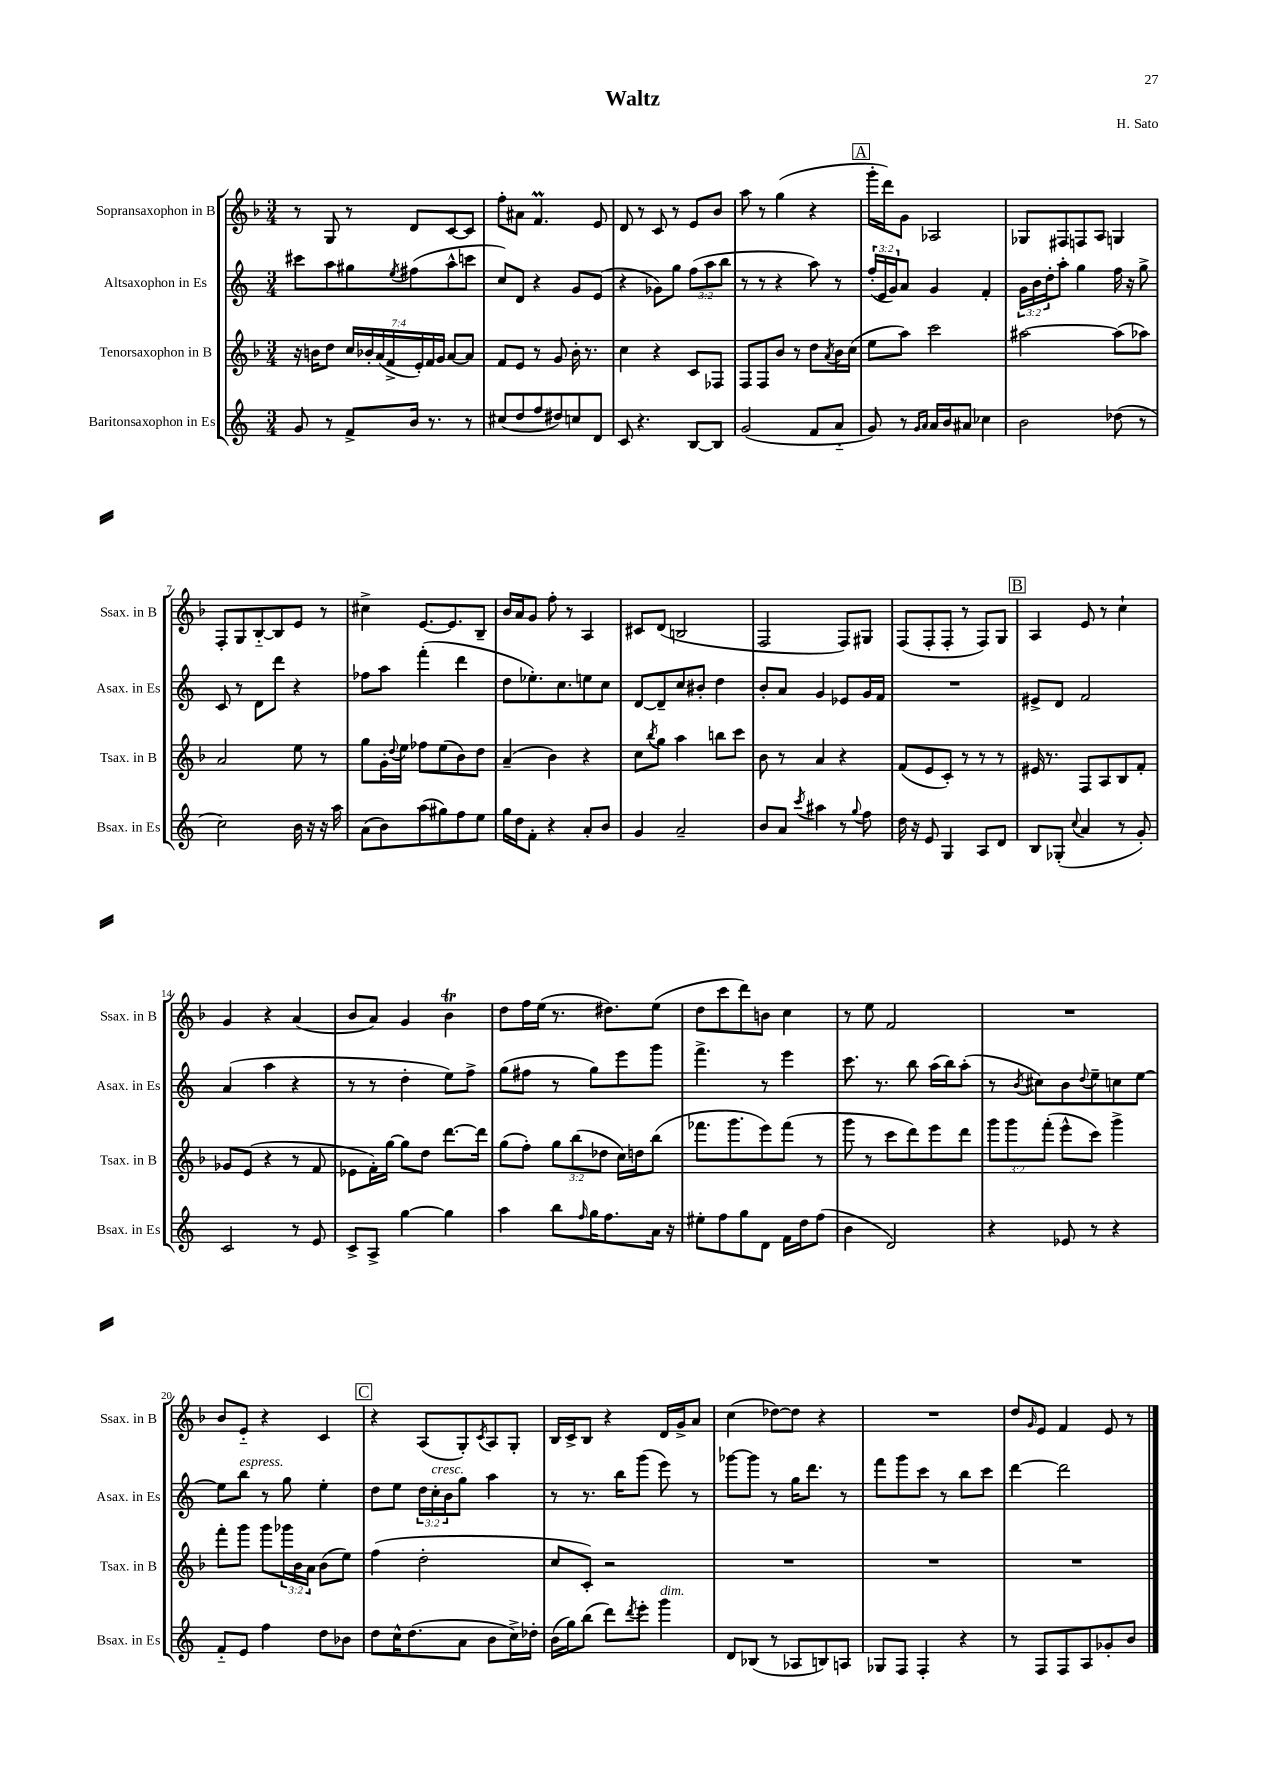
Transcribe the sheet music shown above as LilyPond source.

\header { title = "Waltz" composer = "H. Sato" }
<<
\new StaffGroup <<
\new Staff = "s0" \with { instrumentName = "Sopransaxophon in B" shortInstrumentName = "Ssax. in B" } {
    \clef treble \key f \major \numericTimeSignature \time 3/4
    r8 g8 r8 d'8 c'8~ c'8 |
    f''8-. ais'8 f'4.\prall e'8 |
    d'8 r8 c'8 r8 e'8 bes'8 |
    a''8 r8 g''4( r4 |
    \mark \markup { \box "A" } g'''16-. d'''16) g'8 aes2 |
    ges8 fis8 f8 a8 g4 |
    f8-. g8 bes8~-_ bes8 e'8 r8 |
    cis''4-> e'8.~ e'8. bes8-- |
    bes'16 a'16 g'8 f''8-. r8 a4 |
    cis'8 d'8( b2 |
    f2 f8) gis8 |
    f8( f8-. f8-. r8 f8) g8 |
    \mark \markup { \box "B" } a4 e'8 r8 c''4-! |
    g'4 r4 a'4( |
    bes'8 a'8) g'4 bes'4\trill |
    d''8 f''16 e''16( r8. dis''8.) e''8( |
    d''8 c'''8 d'''8) b'8 c''4 |
    r8 e''8 f'2 |
    R2. |
    bes'8 e'8-_ r4 c'4 |
    \mark \markup { \box "C" } r4 a8( g8-.) \acciaccatura { c'8 } a8 g8-. |
    bes16 c'16-> bes8 r4 d'16 g'16-> a'8 |
    c''4( des''8~) des''8 r4 |
    R2. |
    d''8 \grace { g'16 } e'8 f'4 e'8 r8 \bar "|." |
}
\new Staff = "s1" \with { instrumentName = "Altsaxophon in Es" shortInstrumentName = "Asax. in Es" } {
    \clef treble \key c \major \numericTimeSignature \time 3/4 \override Staff.TupletNumber.text = #tuplet-number::calc-fraction-text
    cis'''8 a''8 gis''8 \acciaccatura { e''8 } fis''8( a''8-^ c'''8 |
    c''8) d'8 r4 g'8 e'8( |
    r4 ges'8) g''8 \tuplet 3/2 { f''8( a''8 b''8 } |
    r8 r8 r4 a''8) r8 |
    \mark \markup { \box "A" } \tuplet 3/2 { f''16-.( e'16 g'16) } a'8 g'4 f'4-. |
    \tuplet 3/2 { g'16 b'16 d''16-. } a''8-. g''4 f''16 r16 g''8-> |
    c'8 r8 d'8 d'''8 r4 |
    fes''8 a''8 f'''4-.( d'''4 |
    d''8 ees''8.-.) c''8. e''8 c''8 |
    d'8~ d'8-- c''8 bis'8-. d''4 |
    b'8-. a'8 g'4 ees'8 g'16 f'16 |
    R2. |
    \mark \markup { \box "B" } eis'8-> d'8 f'2 |
    a'4( a''4 r4 |
    r8 r8 d''4-. e''8) f''8-> |
    g''8( fis''8 r8 g''8) e'''8 g'''8 |
    f'''4.-> r8 e'''4 |
    c'''8. r8. b''8 a''16( b''16) a''8-.( |
    r8 \acciaccatura { b'8 } cis''8) b'8 \appoggiatura { d''8 } e''8-- c''8 e''8~ |
    e''8 b''8^\markup { \italic "espress." } r8 g''8 e''4-. |
    \mark \markup { \box "C" } d''8 e''8 \tuplet 3/2 { d''16 c''16-.^\markup { \italic "cresc." } b'16 } g''8 a''4 |
    r8 r8. b''16 g'''8( e'''8) r8 |
    ges'''8~ ges'''8 r8 g''16 d'''8. r8 |
    f'''8 g'''8 c'''8 r8 b''8 c'''8 |
    d'''4~ d'''2 \bar "|." |
}
\new Staff = "s2" \with { instrumentName = "Tenorsaxophon in B" shortInstrumentName = "Tsax. in B" } {
    \clef treble \key f \major \numericTimeSignature \time 3/4 \override Staff.TupletNumber.text = #tuplet-number::calc-fraction-text
    r16 b'16 d''8 \tuplet 7/4 { c''16 bes'16-. a'16( f'16-> e'16-.) f'16 g'16 } a'8~ a'8 |
    f'8 e'8 r8 g'8 bes'16-. r8. |
    c''4 r4 c'8 fes8 |
    f8 f8 bes'8 r8 d''8 \acciaccatura { a'8 } bes'16 c''16( |
    \mark \markup { \box "A" } e''8 a''8) c'''2 |
    ais''2~ ais''8( aes''8) |
    a'2 e''8 r8 |
    g''8 g'16-. \appoggiatura { d''8 } e''16 fes''8 e''8( bes'8) d''8 |
    a'4--( bes'4) r4 |
    c''8 \acciaccatura { bes''8 } g''8 a''4 b''8 c'''8 |
    bes'8 r8 a'4 r4 |
    f'8( e'8 c'8-.) r8 r8 r8 |
    \mark \markup { \box "B" } eis'16 r8. f8 a8 bes8 f'8-. |
    ges'8 e'8( r4 r8 f'8 |
    ees'8 f'16-.) g''16~ g''8 d''8 d'''8.~ d'''16 |
    g''8( f''8-.) \tuplet 3/2 { g''8 bes''8( des''8 } c''16) d''16 bes''8( |
    fes'''8. g'''8. e'''8) fes'''8( r8 |
    g'''8 r8 c'''8 d'''8) e'''8 d'''8 |
    \tuplet 3/2 { g'''8 g'''8 f'''8-.( } e'''8-^ c'''8) g'''4-> |
    f'''8-. g'''8 g'''8 \tuplet 3/2 { ges'''16 bes'16 a'16 } bes'8( e''8) |
    \mark \markup { \box "C" } f''4( d''2-. |
    c''8 c'8-.) r2 |
    R2. |
    R2. |
    R2. \bar "|." |
}
\new Staff = "s3" \with { instrumentName = "Baritonsaxophon in Es" shortInstrumentName = "Bsax. in Es" } {
    \clef treble \key c \major \numericTimeSignature \time 3/4
    g'8 r8 f'8-> b'16 r8. r8 |
    cis''8( d''8 f''8 dis''8) c''8 d'8 |
    c'8 r4. b8~ b8 |
    g'2( f'8 a'8-_ |
    \mark \markup { \box "A" } g'8) r8 \grace { g'16 a'16 } a'16 b'16 ais'8 ces''4 |
    b'2 des''8( r8 |
    c''2) b'16 r16 r16 a''16 |
    a'8( b'8) a''8( gis''8) f''8 e''8 |
    g''16 d''16 f'8-. r4 a'8-. b'8 |
    g'4 a'2-- |
    b'8 a'8 \acciaccatura { c'''8 } ais''4 r8 \appoggiatura { g''8 } f''8 |
    d''16 r16 e'8 g4 a8 d'8 |
    \mark \markup { \box "B" } b8 ges8-.( \appoggiatura { c''8 } a'4 r8 g'8-.) |
    c'2 r8 e'8 |
    c'8-> a8-> g''4~ g''4 |
    a''4 b''8 \grace { f''16 } g''16 f''8. a'16 r16 |
    eis''8-. f''8 g''8 d'8 f'16 d''16 f''8( |
    b'4 d'2) |
    r4 ees'8 r8 r4 |
    f'8-_ e'8 f''4 d''8 bes'8 |
    \mark \markup { \box "C" } d''8 c''16-^ d''8.( a'8 b'8 c''16->) des''16-. |
    b'16( g''16) b''8( d'''8) \acciaccatura { d'''8 } e'''8-. g'''4^\markup { \italic "dim." } |
    d'8 bes8( r8 aes8 b8) a8 |
    ges8 f8 f4-. r4 |
    r8 f8 f8 a8 ges'8-. b'8 \bar "|." |
}
>>
>>
